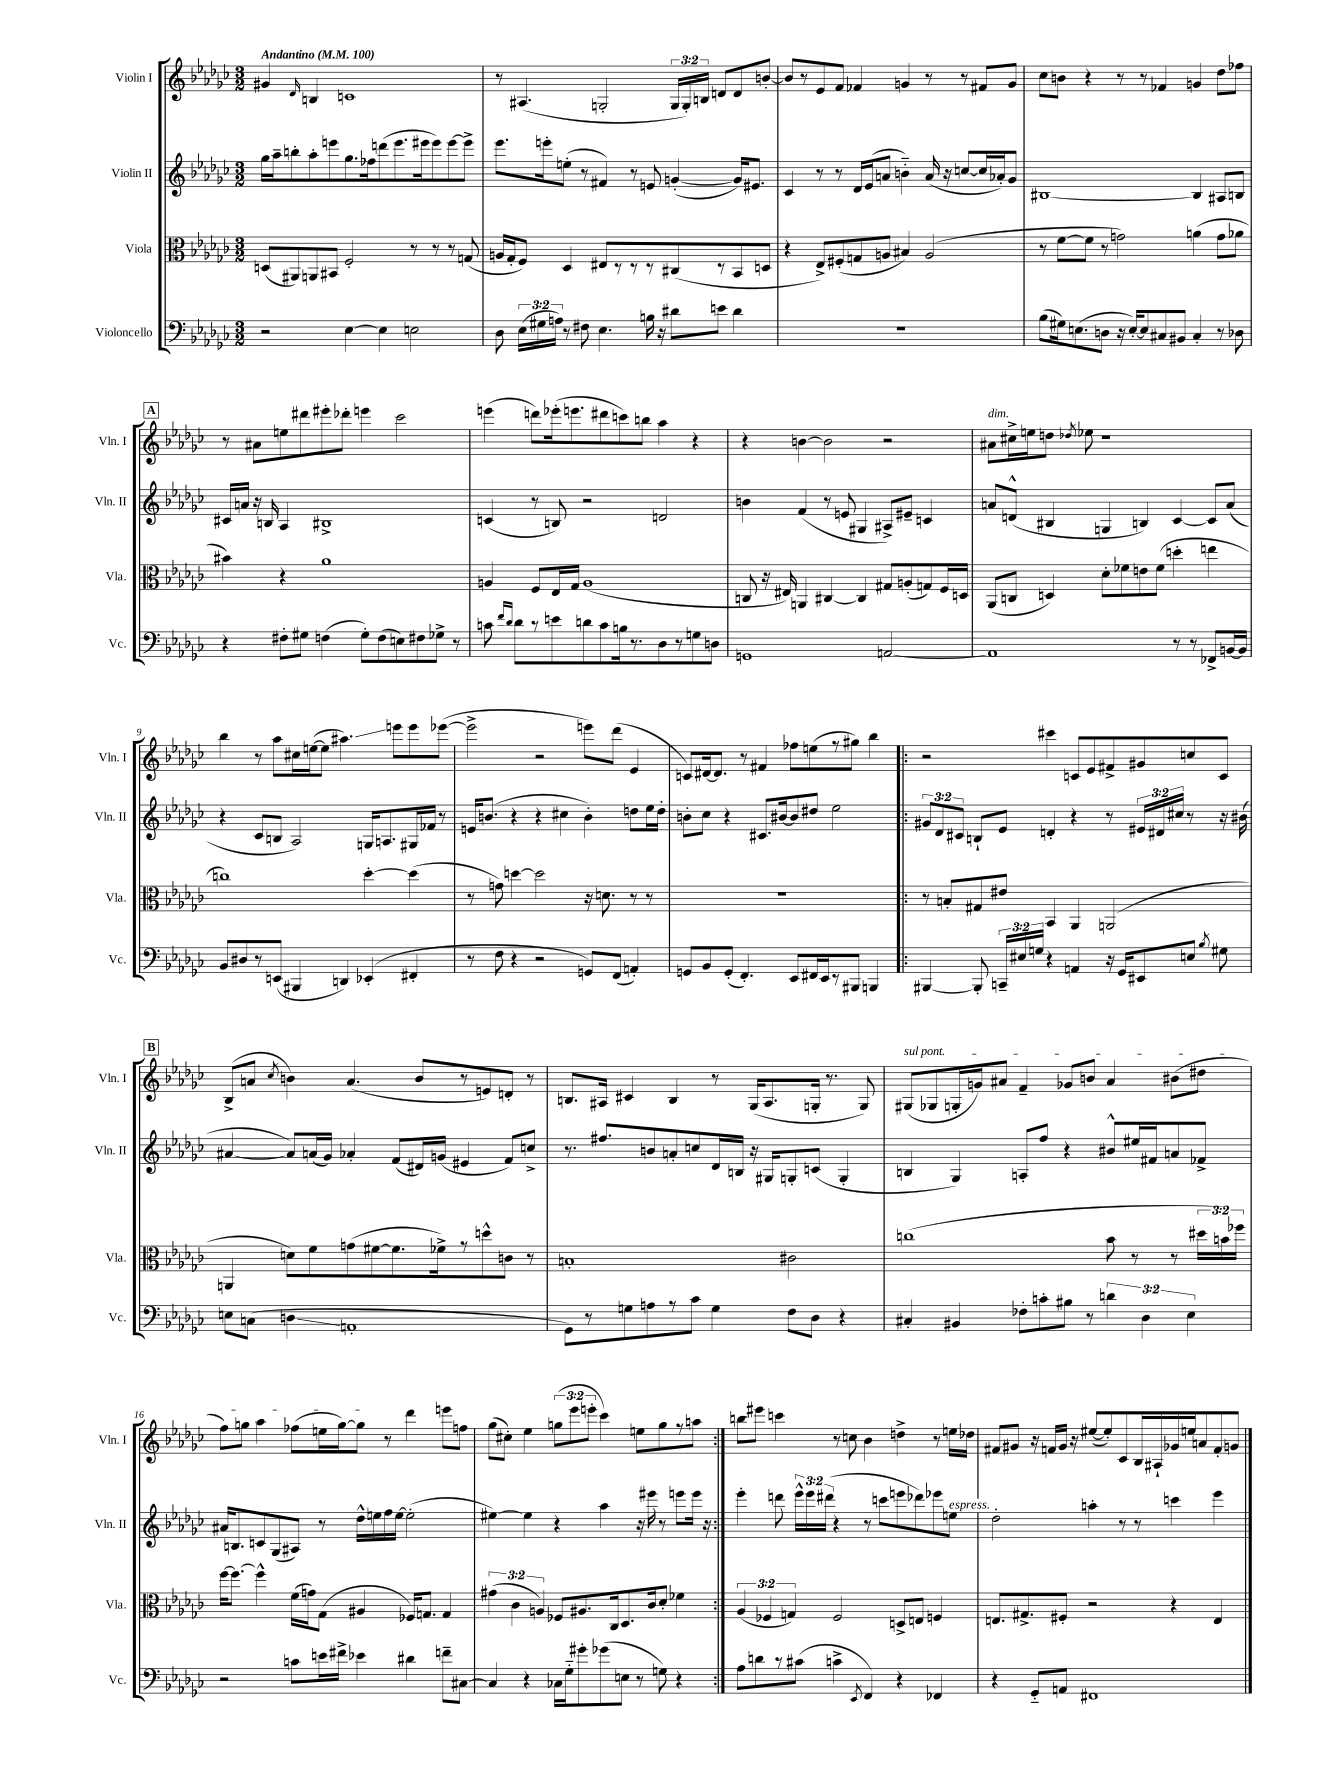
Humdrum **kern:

**kern	**kern	**kern	**kern
*staff4	*staff3	*staff2	*staff1
*clefF4	*clefC3	*clefG2	*clefG2
*k[b-e-a-d-g-c-]	*k[b-e-a-d-g-c-]	*k[b-e-a-d-g-c-]	*k[b-e-a-d-g-c-]
*M3/2	*M3/2	*M3/2	*M3/2
*MM100	*MM100	*MM100	*MM100
2r	(8D	16gg-	4g#
.	.	16aa-~	.
.	8AA#)	8bb'	.
.	.	.	16qqd-
.	8AA	8aa-'	4B
.	8BB#	8eee	.
[4E-	2F'	8.gg-	1c
.	.	16ff-	.
4E-]	.	(8ddd	.
.	.	8.eee	.
2E	8r	.	.
.	.	16eee#	.
.	8r	8eee#)	.
.	8r	[8eee#	.
.	(8G	8eee#^]	.
=	=	=	=
8D-	16A	8.eee-	8r
.	16G-'	.	.
(24E-	8F)	.	(4.A#
24G#	.	.	.
.	.	16eee'	.
24A)	.	.	.
8r	4D-	(8ee'	.
8F#	.	8r	.
4.E-	8E#	4f#)	2G'
.	8r	.	.
.	8r	8r	.
16B	8r	8e	.
16r	.	.	.
8d#	(8C#	([4g'	24G
.	.	.	24G')
.	.	.	24B
8e	8r	.	8d
4d#	8BB-	16g])	8d
.	.	8.e#	.
.	8D	.	[8b'
=	=	=	=
1.r	4r	4c-	8b]
.	.	.	8r
.	8E-^)	8r	8e-
.	(8F#'	8r	8f
.	8G	16d-	4f-
.	.	(16e-	.
.	8A	8a	.
.	4B#)	4b'~)	4g
.	(2A	(16a	8r
.	.	16r	.
.	.	[8cc	8r
.	.	16cc]	8f#
.	.	16a-')	.
.	.	8g-	8g
=	=	=	=
(8B-	8r	[1B#	8cc-
16G#)	[8f	.	8b
(8.E	.	.	.
.	8f]	.	4r
8D	8r	.	.
16r	2g)	.	8r
[16E')	.	.	.
8E]	.	.	8r
8C#	.	.	4f-
8BB#	.	.	.
4C#'	(4a	4B#]	4g
8r	8g	8A#	8dd-
8D-	8a-	8B	8ff-
=	=	=	=
4r	4b#)	16c#	8r
.	.	16a	.
.	.	16r	8a#
.	.	16B	.
8F#'	4r	4A-	8ee
8G#	.	.	8ddd#
(4F	1a-	1B#^	8eee#'
.	.	.	8ddd-'
8G#')	.	.	4eee
(8F	.	.	.
8E)	.	.	2ccc-
8F#	.	.	.
8G-^	.	.	.
8r	.	.	.
=	=	=	=
8c	4A	(4c	(4eee
16qqf	.	.	.
16qqd-	.	.	.
8d-	.	.	.
8r	8F	8r	8ddd)
8e	16E-	8B)	(16eee-'
.	16G-	.	8.eee
8d	(1A	2r	.
8c	.	.	8ddd#
16B	.	.	8ccc)
8.r	.	.	.
.	.	.	8bb
8D-	.	2d	4aa-
8r	.	.	.
8G	.	.	4r
8D	.	.	.
=	=	=	=
1GG	8C	4b	4r
.	16r	.	.
.	16E#)	.	.
.	4AA	(4f	[4b
.	[4C#	8r	2b]
.	.	8e	.
.	4C#]	4G#	.
[2AA	8G#	8A#^)	2r
.	(8A'	8e#~	.
.	8G)	4c	.
.	16F	.	.
.	16D	.	.
=	=	=	=
1AA]	(8AA-	8a	8a#
.	8C	(8d^^	16cc#^
.	.	.	16ee
.	4D)	4B#	8dd
.	.	.	8qdd-
.	.	.	8ee-
.	8d-'	4G	1r
.	8f-	.	.
.	8e	4B)	.
.	(8f-	.	.
8r	4dd'	[4c-	.
8r	.	.	.
8FF-^	4ee	8c-]	.
[16BB	.	(8a	.
16BB]	.	.	.
=	=	=	=
8BB-	1cc)	4r	4bb-
8D#	.	.	.
8r	.	8c-	8r
(8EE	.	8B	8aa-
4BBB#	.	2A-)	16cc#
.	.	.	([16ee
.	.	.	8ee]
4DD)	.	.	4.aa#)
(4EE-'	[4dd-'	16G	.
.	.	8.A	.
.	.	.	8eee
4FF#'	(4dd-]	16G#	8eee
.	.	16f-	.
.	.	8r	([8eee-
=	=	=	=
8r	8r	16e	2eee-^]
.	.	(8.b	.
8F	8g)	.	.
4r	[4dd	4r	.
2r	2dd]	4r	2r
.	.	4cc#	.
8GG)	16r	4b')	8eee)
.	8.d	.	.
(8FF	.	.	(8ddd-
4AA')	8r	8dd	4e-
.	8r	16ee-	.
.	.	16dd'	.
=	=	=	=
8GG	1.r	8b'	8c)
8BB-	.	8cc-	[16d#
.	.	.	8.d#]
(8GG'	.	4r	.
4.FF')	.	.	8r
.	.	8.c#	4f#
.	.	[16b#	.
8EE-	.	8b#]	8ff-
16FF#	.	8dd#	(8ee
16EE-	.	.	.
8r	.	2ee-	8r
8BBB#	.	.	8gg#)
4BBB	.	.	4bb-
=!|:	=!|:	=!|:	=!|:
[4BBB#	8r	12g#	2r
.	.	12d-	.
.	8B'	.	.
.	.	12c#	.
8BBB#']	8G#	8B`	.
24CC~	8e#	8e-	.
24E#	.	.	.
24G	.	.	.
4r	4BB-	4d'	4ccc#
4AA	4AA-	4r	8c
.	.	.	8e-
16r	(2AA	8r	8f#^
16GG-	.	.	.
8EE#	.	24e#	8g#
.	.	24d#	.
.	.	24cc#	.
8E	.	8r	8cc
8qB-	.	.	.
8G#	.	16r	8c
.	.	(16b#	.
=	=	=	=
8E	4AA	[4a#	(8B-^
(8C	.	.	8a
.	.	.	8qcc-
4D	8d)	8a#])	4b)
.	8f	(16a	.
.	.	16g-)	.
1AA'	(8g	4a-'	(4.a
.	[8f#	.	.
.	8.f#]	(8f	.
.	.	16d#)	8b
.	16f-^)	(16g	.
.	8r	4e#	8r
.	8dd^^	.	8e)
.	8c	8f)	8d'
.	8r	8cc^	8r
=	=	=	=
8GG-)	1B'	8.r	8.B
8r	.	.	.
.	.	8.ff#	16A#
8G	.	.	4c#
8A	.	8b	.
8r	.	8a'	4B
8c-	.	8cc	.
4G	.	16d-	8r
.	.	16B	.
.	.	16r	(16G-
.	.	16G#	8.A#
8F	2c#	8G'	.
8D-	.	(8c	16G'
.	.	.	8.r
4r	.	4G'	.
.	.	.	8G)
=	=	=	=
4C#'	(1cc	4B	(8G#
.	.	.	8G-
4BB#	.	4G-)	16G'
.	.	.	16g)
.	.	.	8a#
8F-'	.	8A'	4f~
8c'	.	8ff	.
8B#	.	4r	8g-
8r	.	.	8b
6d	8b-	8b#^^	4a#
.	8r	16ee#	.
6D-	.	.	.
.	.	16f#	.
.	8r	8a	(8b#
6E-	.	.	.
.	24dd#	8f-^	8dd#
.	24b)	.	.
.	24ff-	.	.
=	=	=	=
2r	[16ff	16a#	8ff)
.	8.ff_	8.B	.
.	.	.	8gg
.	4ff^^]	8c	4aa-
.	.	(8G-	.
8c	(16f	8A#)	(8ff-
.	16g)	.	.
16e	(8G-	8r	16ee
16f#^	.	.	[16gg)
4e-	4A#	16dd-^^	8gg]
.	.	16ee	.
.	.	16ff	8r
.	.	[16ee	.
4d#	16F-)	(2ee']	4ddd-
.	8.G	.	.
8f~	4G	.	8eee
[8C#	.	.	8ff
=	=	=	=
4C#]	(6g#	[4ee#)	(8gg-
.	.	.	8cc#')
.	6c-	.	.
4r	.	4ee#]	4ee-
.	6A)	.	.
16C-	8F-	4r	(12gg
16G-'~	.	.	.
.	.	.	12eee-
8g#'	8.A#	.	.
.	.	.	12eee'
(8g-	.	4aa-	4ccc-)
.	16C-	.	.
8E	8.D-	.	.
8r	.	16r	8ee
.	16c-	16eee#	.
8G)	8d-'	8r	8gg
4r	4f-	8eee	8r
.	.	16eee	8aa
.	.	16r	.
=:|!	=:|!	=:|!	=:|!
8A-	(6A-	4eee-'	8bb
8d	.	.	8eee#
.	6F-	.	.
8r	.	8ddd	4ccc
.	6G)	.	.
(8c#	.	24eee-^^	.
.	.	24eee-	.
.	.	(24ddd#	.
4c^	2F-	4r	8r
.	.	.	8cc
8qEE-	.	.	.
4FF)	.	8r	4b-
.	.	8ccc	.
4r	8D^	8eee	4dd^
.	8E	8ddd-)	.
4FF-	4F	8eee-	8r
.	.	8ee	16ee
.	.	.	16dd-
=	=	=	=
4r	8.E	2dd-'	8f#
.	.	.	8g#
.	8.G#^	.	.
8GG-'~	.	.	16r
.	.	.	16f
8AA	8F#'	.	16g#
.	.	.	16r
1FF#	2r	4aa'	([8ee#
.	.	.	8ee#'])
.	.	8r	8c-
.	.	8r	16B-
.	.	.	16A#`
.	4r	4ccc	16g-
.	.	.	16ee
.	.	.	8a
.	4E	4eee-	8f'
.	.	.	8g
==	==	==	==
*-	*-	*-	*-
